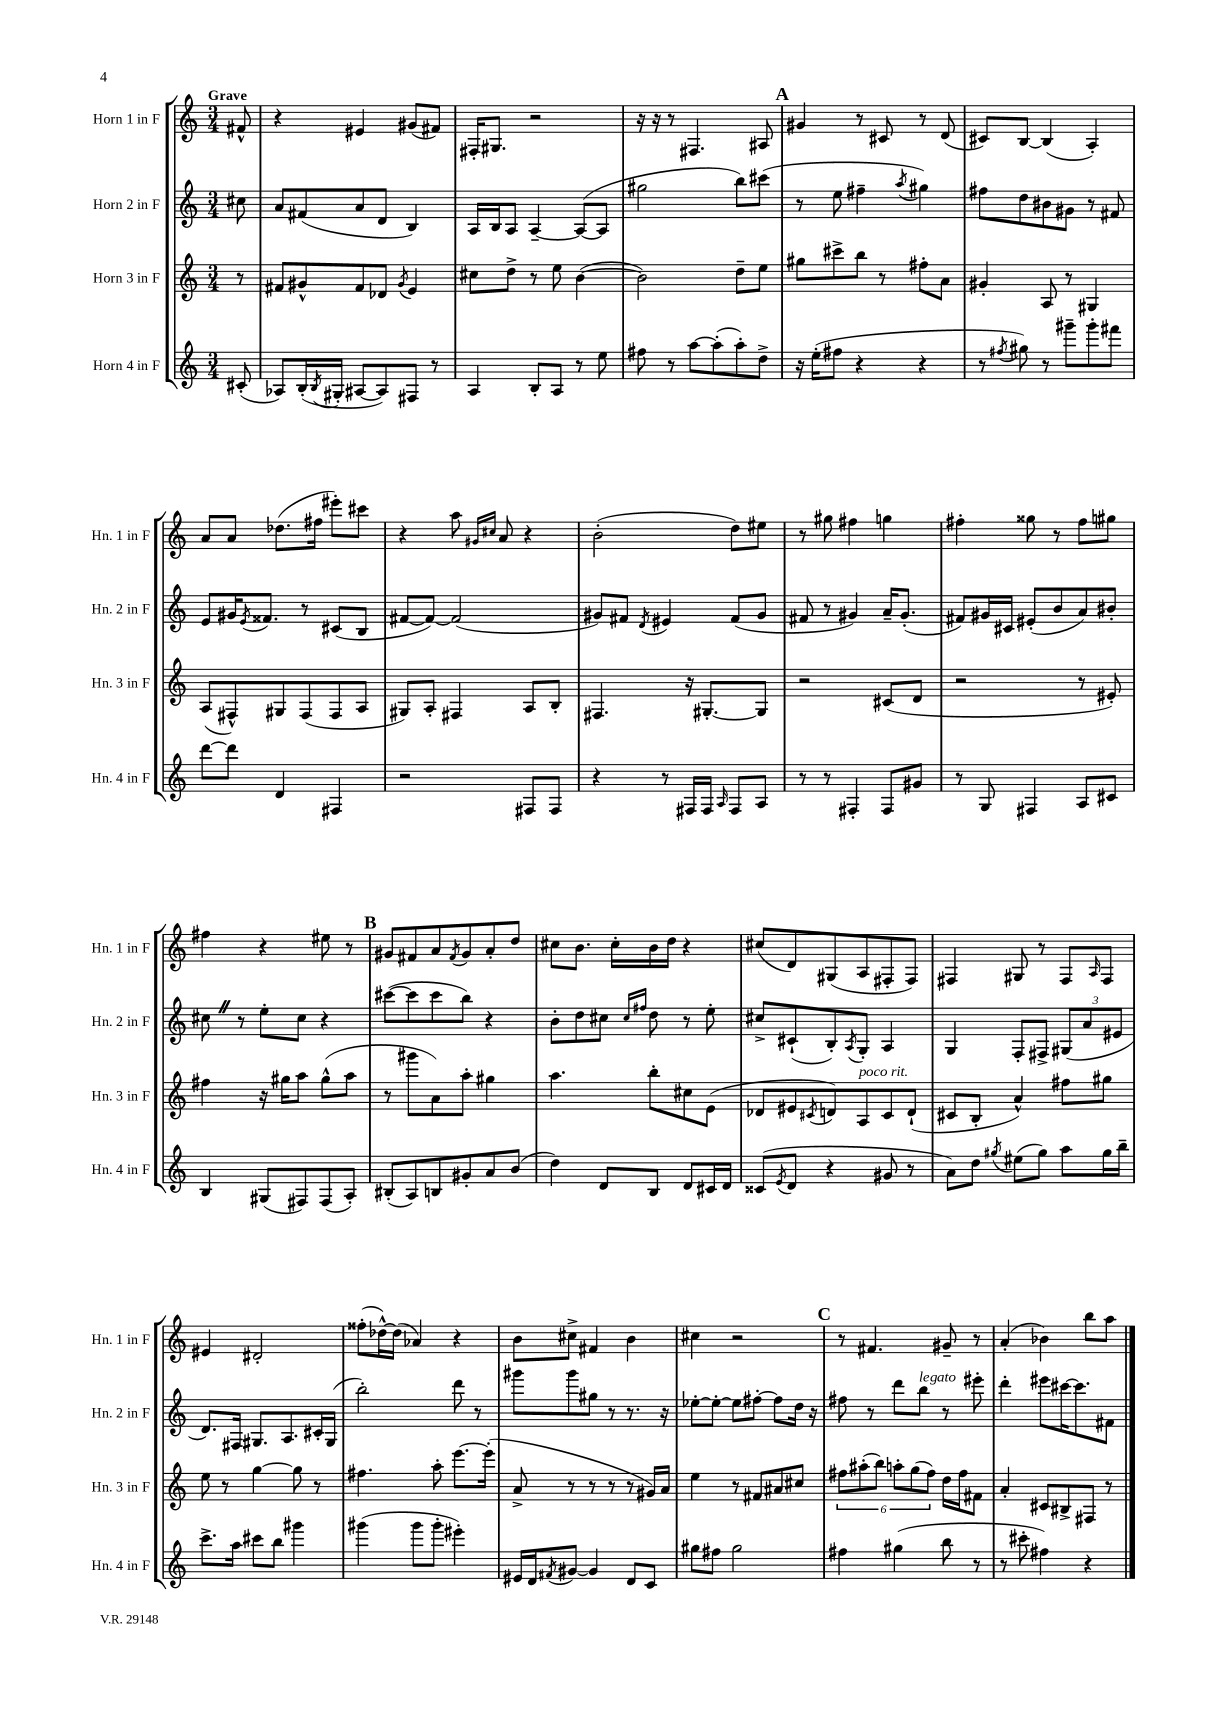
<<
\new StaffGroup <<
\new Staff = "s0" \with { instrumentName = "Horn 1 in F" shortInstrumentName = "Hn. 1 in F" } {
    \clef treble \key c \major \numericTimeSignature \time 3/4 \partial 8 \tempo "Grave"
    fis'8-^ |
    r4 eis'4 gis'8( fis'8) |
    fis16-. gis8. r2 |
    r16 r16 r8 fis4. ais8 |
    \mark \markup { \bold "A" } gis'4 r8 cis'8 r8 d'8( |
    cis'8) b8~ b4( a4-.) |
    a'8 a'8 des''8.( fis''16 eis'''8-.) cis'''8 |
    r4 a''8 \grace { gis'16 cis''16 } a'8 r4 |
    b'2-.( d''8) eis''8 |
    r8 gis''8 fis''4 g''4 |
    fis''4-. gisis''8 r8 fis''8 gis''8 |
    fis''4 r4 eis''8 r8 |
    \mark \markup { \bold "B" } gis'8 fis'8 a'8 \acciaccatura { fis'8 } gis'8 a'8-. d''8 |
    cis''8 b'8. cis''16-. b'16 d''16 r4 |
    cis''8( d'8) gis8( a8 fis8-. fis8) |
    fis4 gis8 r8 fis8 \grace { a16 } fis8 |
    eis'4 dis'2-. |
    fisis''8-.( des''16~-^) des''16( aes'4) r4 |
    b'8 cis''8-> fis'4 b'4 |
    cis''4 r2 |
    \mark \markup { \bold "C" } r8 fis'4. gis'8-- r8 |
    a'4-.( bes'4) b''8 a''8 \bar "|." |
}
\new Staff = "s1" \with { instrumentName = "Horn 2 in F" shortInstrumentName = "Hn. 2 in F" } {
    \clef treble \key c \major \numericTimeSignature \time 3/4 \partial 8
    cis''8 |
    a'8 fis'8( a'8 d'8 b4) |
    a16 b16 a8 a4~-- a8~( a8 |
    gis''2 b''8) cis'''8( |
    \mark \markup { \bold "A" } r8 e''8 fis''4-- \acciaccatura { a''8 } gis''4) |
    fis''8 d''8 bis'8 gis'8 r8 fis'8 |
    e'8 gis'16 \acciaccatura { e'8 } fisis'8. r8 cis'8( b8 |
    fis'8~ fis'8~) fis'2( |
    gis'8) fis'8 \acciaccatura { d'8 } eis'4 fis'8( gis'8 |
    fis'8 r8 gis'4) a'16-- gis'8.-.( |
    fis'8) gis'16 cis'16 eis'8-.( b'8 a'8) bis'8-. |
    cis''8 \once \override BreathingSign.text = \markup { \musicglyph "scripts.caesura.straight" } \breathe r8 e''8-. cis''8 r4 |
    \mark \markup { \bold "B" } cis'''8~( cis'''8 cis'''8 b''8) r4 |
    b'8-. d''8 cis''8 \grace { cis''16 fis''16 } d''8 r8 e''8-. |
    cis''8-> cis'8-!( b8-.) \acciaccatura { a8 } g8-. a4 |
    g4 f8-. fis8-> \tuplet 3/2 { gis8( a'8 eis'8 } |
    d'8.) fis16 gis8. a8. cis'16-. gis16( |
    b''2-.) d'''8 r8 |
    gis'''8 gis'''8 gis''8 r8 r8. r16 |
    ees''8~-. ees''8~-. ees''8 fis''8~-. fis''8 d''16 r16 |
    \mark \markup { \bold "C" } fis''8 r8 d'''8 b''8^\markup { \italic "legato" } r8 eis'''8-. |
    d'''4-. eis'''8 cis'''16~ cis'''8. fis'8 \bar "|." |
}
\new Staff = "s2" \with { instrumentName = "Horn 3 in F" shortInstrumentName = "Hn. 3 in F" } {
    \clef treble \key c \major \numericTimeSignature \time 3/4 \partial 8
    r8 |
    fis'8 gis'8-^ fis'8 des'8 \acciaccatura { gis'8 } e'4 |
    cis''8 d''8-> r8 e''8 b'4~( |
    b'2) d''8-- e''8 |
    \mark \markup { \bold "A" } gis''8 cis'''8-> b''8 r8 fis''8-. a'8 |
    gis'4-. a8 r8 gis4 |
    a8( fis8-^) gis8 fis8( fis8 a8 |
    gis8) a8-. fis4 a8 b8-. |
    fis4. r16 gis8.~-. gis8 |
    r2 cis'8( d'8 |
    r2 r8 eis'8-.) |
    fis''4 r16 gis''16 a''8 gis''8-^( a''8 |
    \mark \markup { \bold "B" } r8 gis'''8 a'8) a''8-. gis''4 |
    a''4. b''8-. cis''8 e'8( |
    des'8 eis'8 \acciaccatura { cis'8 } d'8) a8^\markup { \italic "poco rit." } cis'8 d'8-!( |
    cis'8 b8-. a'4-^) fis''8 gis''8 |
    e''8 r8 g''4~ g''8 r8 |
    fis''4. a''8-. e'''8.~ e'''16-.( |
    a'8-> r8 r8 r8 r8 gis'16) a'16 |
    e''4 r8 fis'8 ais'8 cis''8 |
    \mark \markup { \bold "C" } \tuplet 6/4 { fis''8 ais''8-.( b''8) a''8-. g''8( fis''8) } d''16 fis''16 fis'8 |
    a'4-. cis'8 bis8-> fis8 r8 \bar "|." |
}
\new Staff = "s3" \with { instrumentName = "Horn 4 in F" shortInstrumentName = "Hn. 4 in F" } {
    \clef treble \key c \major \numericTimeSignature \time 3/4 \partial 8
    cis'8-.( |
    aes8) b16-.( \acciaccatura { b8 } gis16-. ais8~ ais8) fis8 r8 |
    a4 b8-. a8 r8 e''8 |
    fis''8 r8 a''8~ a''8-.( a''8-.) d''8-> |
    \mark \markup { \bold "A" } r16 e''16-.( fis''8 r4 r4 |
    r8 \acciaccatura { fis''8 } gis''8) r8 gis'''8-- gis'''8-. fis'''8 |
    d'''8~ d'''8 d'4 fis4 |
    r2 fis8 fis8 |
    r4 r8 fis16 fis16 \grace { a16 } fis8 a8 |
    r8 r8 fis4-. fis8 gis'8 |
    r8 g8 fis4 a8 cis'8 |
    b4 gis8( fis8) fis8( a8-.) |
    \mark \markup { \bold "B" } bis8-.( a8) b8 gis'8-. a'8 b'8( |
    d''4) d'8 b8 d'8 cis'16 d'16 |
    cisis'8( \acciaccatura { e'8 } d'8 r4 gis'8 r8 |
    a'8) d''8 \acciaccatura { gis''8 } eis''8( gis''8) a''8 gis''16 b''16-- |
    c'''8.-> a''16 cis'''8 b''8 gis'''4 |
    gis'''4( gis'''8 gis'''8-. eis'''4-.) |
    eis'16 d'16 \acciaccatura { fis'8 } gis'8~ gis'4 d'8 c'8 |
    gis''8 fis''8 gis''2 |
    \mark \markup { \bold "C" } fis''4 gis''4( b''8 r8 |
    r8 cis'''8-. fis''4) r4 \bar "|." |
}
>>
>>
\layout { \context { \Score \remove "Bar_number_engraver" } }
